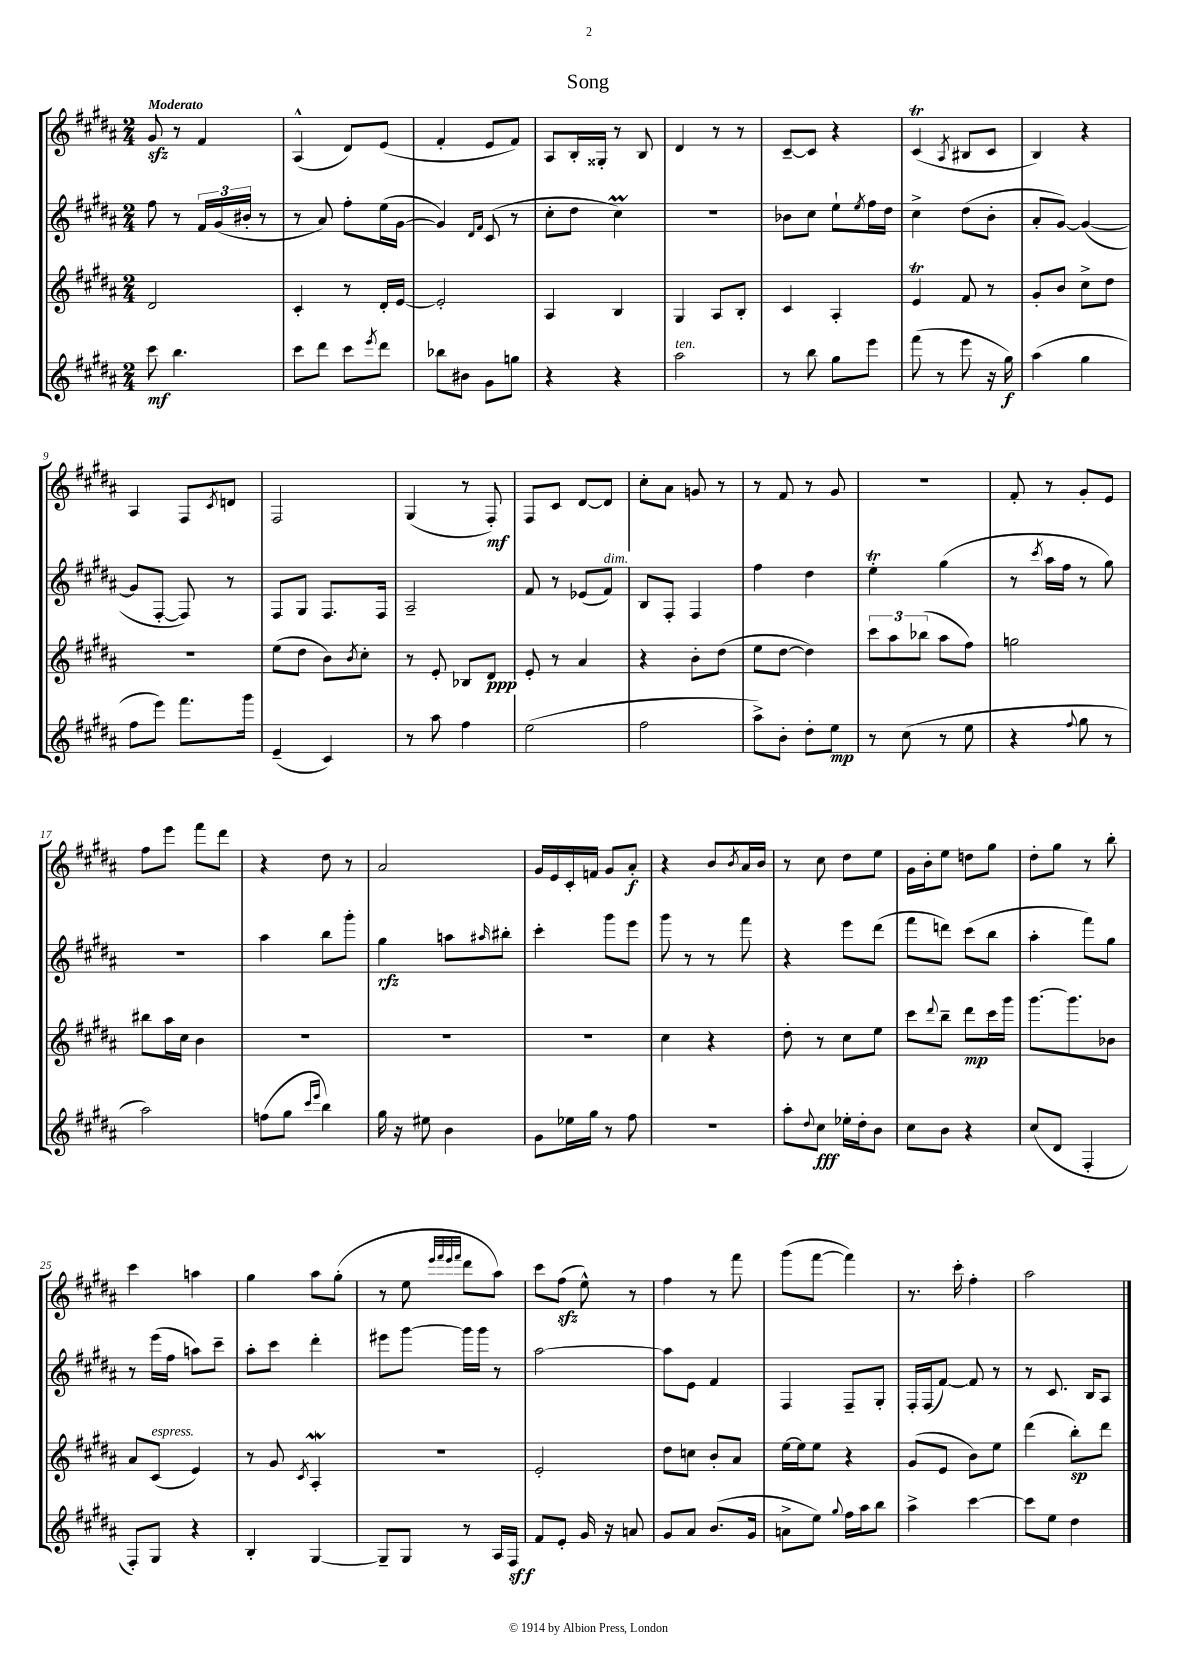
\header { title = "Song" }
<<
\new StaffGroup <<
\new Staff = "s0" {
    \clef treble \key b \major \numericTimeSignature \time 2/4 \tempo "Moderato"
    gis'8\sfz r8 fis'4 |
    ais4-^( dis'8) e'8( |
    fis'4-. e'8 fis'8) |
    ais8 b16-. gisis16-. r8 b8 |
    dis'4 r8 r8 |
    cis'8~-- cis'8 r4 |
    cis'4\trill( \acciaccatura { ais8 } bis8 cis'8 |
    b4) r4 |
    ais4 fis8 \acciaccatura { cis'8 } d'8 |
    fis2 |
    gis4( r8 fis8-.\mf) |
    fis8 cis'8 dis'8~ dis'8 |
    cis''8-. ais'8 g'8 r8 |
    r8 fis'8 r8 gis'8 |
    r2 |
    fis'8-. r8 gis'8-. e'8 |
    fis''8 e'''8 fis'''8 dis'''8 |
    r4 dis''8 r8 |
    ais'2 |
    gis'16 e'16 cis'16-. f'16 gis'8 ais'8-.\f |
    r4 b'8 \acciaccatura { b'8 } ais'16 b'16 |
    r8 cis''8 dis''8 e''8 |
    gis'16 b'16-. e''8 d''8 gis''8 |
    dis''8-. gis''8 r8 b''8-. |
    cis'''4 a''4 |
    gis''4 ais''8 gis''8-.( |
    r8 e''8 \grace { e'''32 fis'''32 e'''32 fis'''32 } dis'''8 ais''8) |
    cis'''8 fis''8\sfz( e''8-^) r8 |
    fis''4 r8 fis'''8 |
    gis'''8( fis'''8~ fis'''4) |
    r8. cis'''16-. fis''4-. |
    ais''2 \bar "|." |
}
\new Staff = "s1" {
    \clef treble \key b \major \numericTimeSignature \time 2/4
    fis''8 r8 \tuplet 3/2 { fis'16 gis'16( bis'16-. } r8 |
    r8 ais'8) fis''8-. e''16( gis'16~ |
    gis'4) \grace { dis'16 fis'16 } cis'8( r8 |
    cis''8-. dis''8 cis''4\prall) |
    R2 |
    bes'8 cis''8 e''8-! \acciaccatura { e''8 } fis''16 dis''16 |
    cis''4-> dis''8( b'8-. |
    ais'8-. gis'8~) gis'4~( |
    gis'8 fis8~-. fis8) r8 |
    fis8 gis8 fis8. fis16 |
    ais2-- |
    fis'8 r8 ees'8( fis'8^\markup { \italic "dim." }) |
    b8 fis8-. fis4 |
    fis''4 dis''4 |
    e''4-.\trill gis''4( |
    r8 \acciaccatura { cis'''8 } ais''16 fis''16 r8 gis''8) |
    r2 |
    ais''4 b''8 gis'''8-. |
    gis''4\rfz a''8 \grace { ais''16 } bis''8-. |
    cis'''4-. gis'''8 e'''8 |
    gis'''8 r8 r8 fis'''8 |
    r4 e'''8 dis'''8( |
    fis'''8 d'''8) cis'''8( b''8 |
    ais''4-. fis'''8) gis''8 |
    r8 e'''16( fis''16 a''8) cis'''8-- |
    ais''8-. cis'''8 dis'''4-. |
    eis'''8 gis'''8~ gis'''16 gis'''16 r8 |
    ais''2~ |
    ais''8 e'8 fis'4 |
    fis4 fis8-- gis8-. |
    fis16-. fis16( fis'8~) fis'8 r8 |
    r8 cis'8. b16 ais8 \bar "|." |
}
\new Staff = "s2" {
    \clef treble \key b \major \numericTimeSignature \time 2/4
    dis'2 |
    cis'4-. r8 dis'16-. e'16~ |
    e'2-. |
    ais4 b4 |
    gis4 ais8 b8-. |
    cis'4 ais4-. |
    e'4\trill fis'8 r8 |
    gis'8-. b'8 cis''8-> dis''8 |
    R2 |
    e''8( dis''8 b'8) \acciaccatura { b'8 } cis''8-. |
    r8 e'8-. bes8 dis'8\ppp |
    e'8-. r8 ais'4 |
    r4 b'8-. dis''8( |
    e''8 dis''8~ dis''4) |
    \tuplet 3/2 { cis'''8 ais''8 bes''8( } ais''8 fis''8) |
    g''2 |
    bis''8 ais''16 cis''16 b'4 |
    R2 |
    R2 |
    R2 |
    cis''4 r4 |
    dis''8-. r8 cis''8 e''8 |
    cis'''8 \appoggiatura { dis'''8 } b''8-- dis'''8\mp cis'''16 gis'''16 |
    gis'''8.~ gis'''8. bes'8 |
    ais'8 cis'8^\markup { \italic "espress." }( e'4) |
    r8 gis'8 \acciaccatura { cis'8 } ais4-.\mordent |
    R2 |
    e'2-. |
    dis''8 c''8 b'8-. ais'8 |
    e''16~ e''16 e''8 r4 |
    gis'8( e'8 b'8) e''8 |
    dis'''4( b''8-.\sp) dis'''8 \bar "|." |
}
\new Staff = "s3" {
    \clef treble \key b \major \numericTimeSignature \time 2/4
    cis'''8\mf b''4. |
    cis'''8 dis'''8 cis'''8 \acciaccatura { e'''8 } dis'''8 |
    bes''8 bis'8 gis'8 g''8 |
    r4 r4 |
    ais''2^\markup { \italic "ten." } |
    r8 b''8 gis''8 e'''8 |
    fis'''8( r8 e'''8 r16 gis''16\f) |
    ais''4( gis''4 |
    fis''8 e'''8) fis'''8. gis'''16 |
    e'4--( cis'4) |
    r8 ais''8 fis''4 |
    e''2( |
    fis''2 |
    ais''8->) b'8-. dis''8-. e''8\mp |
    r8 cis''8( r8 e''8 |
    r4 \appoggiatura { fis''8 } gis''8 r8 |
    ais''2) |
    f''8( gis''8 \grace { cis'''16 e'''16 } b''4) |
    gis''16 r16 eis''8 b'4 |
    gis'8 ees''16 gis''16 r8 fis''8 |
    r2 |
    ais''8-. \appoggiatura { dis''8 } cis''8\fff ees''16-. dis''16-. b'8 |
    cis''8 b'8 r4 |
    cis''8( dis'8 fis4-. |
    fis8-.) gis8 r4 |
    b4-. gis4~ |
    gis8-- gis8 r8 ais16 fis16\sff |
    fis'8 e'8-. gis'16 r16 a'8 |
    gis'8 ais'8 b'8.( gis'16 |
    a'8-> e''8) \appoggiatura { gis''8 } fis''16 ais''16 b''8 |
    ais''4-> cis'''4~ |
    cis'''8 e''8 dis''4 \bar "|." |
}
>>
>>
